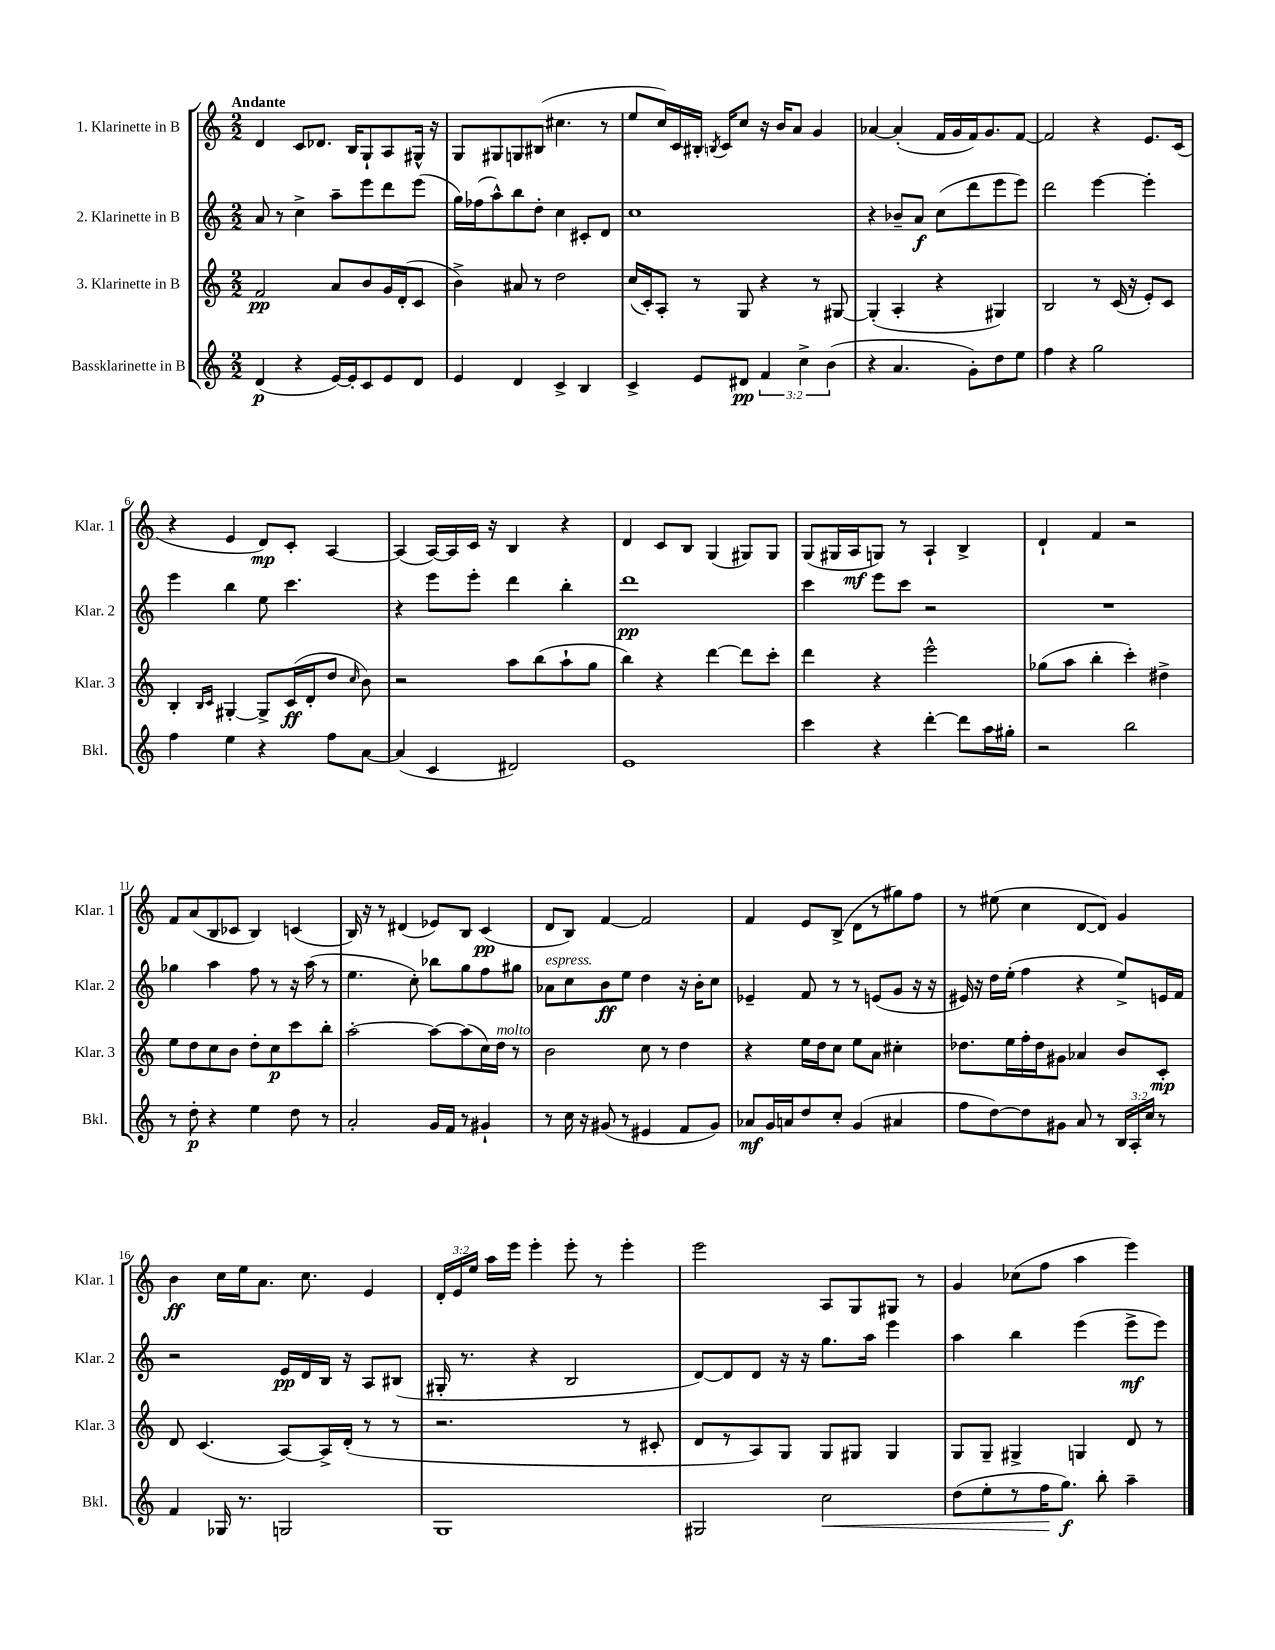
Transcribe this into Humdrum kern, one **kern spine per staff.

**kern	**kern	**kern	**kern
*staff4	*staff3	*staff2	*staff1
*clefG2	*clefG2	*clefG2	*clefG2
*k[]	*k[]	*k[]	*k[]
*M2/2	*M2/2	*M2/2	*M2/2
(4d	2f	8a	4d
.	.	8r	.
4r	.	4cc^	8c
.	.	.	8.d-
[16e)	8a	8aa~	.
16e']	.	.	16B
8c	8b	8eee	8G`
8e	16g	8ddd	8A
.	(16d'	.	.
8d	8c	(8eee	16G#^^
.	.	.	16r
=	=	=	=
4e	4b^)	16gg)	8G
.	.	(16ff-	.
.	.	8aa^^)	8G#
4d	8a#	8bb	8G
.	8r	8dd'	(8B#
4c^	2dd	4cc	4.cc#
4B	.	8c#'	.
.	.	8d	8r
=	=	=	=
4c^	(16cc	1cc	8ee
.	16c')	.	.
.	8A'	.	16cc)
.	.	.	16c
8e	8r	.	16B#'
.	.	.	8qB
.	.	.	16c
8d#	8G	.	8cc
6f	4r	.	16r
.	.	.	16b
.	.	.	8a
6cc^	.	.	.
.	8r	.	4g
(6b	.	.	.
.	[8G#	.	.
=	=	=	=
4r	(4G#']	4r	[4a-
4.a	4A'	8b-~	(4a-']
.	.	8a	.
.	4r	(8cc	16f
.	.	.	16g
8g')	.	8ddd	16f)
.	.	.	8.g
8dd	4G#)	8eee	.
8ee	.	8eee)	[8f
=	=	=	=
4ff	2B	2ddd	2f]
4r	.	.	.
2gg	8r	[4eee	4r
.	(16c	.	.
.	16r	.	.
.	8e')	4eee']	8.e
.	8c	.	.
.	.	.	(16c
=	=	=	=
4ff	4B'	4eee	4r
.	16qqB	.	.
.	16qqc	.	.
4ee	[4G#'	4bb	4e
4r	8G#^]	8ee	8d)
.	(16c	4.ccc	8c'
.	16d'	.	.
8ff	8dd	.	[4A
.	16qqcc	.	.
[8a	8b)	.	.
=	=	=	=
(4a]	2r	4r	(4A]
4c	.	8eee	[16A)
.	.	.	16A]
.	.	8eee'	16c
.	.	.	16r
2d#)	8aa	4ddd	4B
.	(8bb	.	.
.	8aa`	4bb'	4r
.	8gg	.	.
=	=	=	=
1e	4bb)	1ddd	4d
.	4r	.	8c
.	.	.	8B
.	[4ddd	.	(4G
.	8ddd]	.	8G#)
.	8ccc'	.	8G#
=	=	=	=
4ccc	4ddd	4ccc	(8G
.	.	.	16G#
.	.	.	16A
4r	4r	8eee	8G)
.	.	8ccc	8r
[4ddd'	2eee^^	2r	4A`
8ddd]	.	.	4B^
16aa	.	.	.
16gg#'	.	.	.
=	=	=	=
2r	(8gg-	1r	4d`
.	8aa	.	.
.	4bb'	.	4f
2bb	4ccc')	.	2r
.	4dd#^	.	.
=	=	=	=
8r	8ee	4gg-	8f
8dd'	8dd	.	(8a
4r	8cc	4aa	8B
.	8b	.	8c-
4ee	8dd'	8ff	4B)
.	8cc	8r	.
8dd	8ccc	16r	(4c
.	.	(16aa	.
8r	8bb'	8r	.
=	=	=	=
2a'	[2aa'	4.ee	16B)
.	.	.	16r
.	.	.	8r
.	.	.	(4d#
.	.	8cc')	.
16g	8aa_	8bb-	8e-)
16f	.	.	.
8r	(8aa]	8gg	8B
4g#`	16cc)	8ff	(4c
.	16dd	.	.
.	8r	8gg#	.
=	=	=	=
8r	2b	8a-	8d
16cc	.	8cc	8B)
16r	.	.	.
(8g#	.	8b	[4f
8r	.	8ee	.
4e#	8cc	4dd	2f]
.	8r	.	.
8f	4dd	16r	.
.	.	16b'	.
8g#)	.	8cc	.
=	=	=	=
8a-	4r	4e-~	4f
16g	.	.	.
16a	.	.	.
8dd	16ee	8f	8e
.	16dd	.	.
8cc'	8cc	8r	(8B^
(4g	8ee	8r	8d
.	8a	(8e	8r
4a#	4cc#'	8g	8gg#)
.	.	16r	8ff
.	.	16r	.
=	=	=	=
8ff	8.dd-	16e#)	8r
.	.	16r	.
[8dd)	.	16dd	(8ee#
.	16ee	(16ee'	.
8dd]	16ff'	4ff	4cc
.	16dd-	.	.
8g#	8g#	.	.
8a	4a-	4r	[8d
8r	.	.	8d])
24B	8b	8ee^)	4g
24A'	.	.	.
24cc	.	.	.
8r	8c'	16e	.
.	.	16f	.
=	=	=	=
4f	8d	2r	4b
.	(4.c	.	.
16G-	.	.	16cc
8.r	.	.	16ee
.	.	.	8.a
2G	[8A)	16e	.
.	.	16d	8.cc
.	16A^]	16B	.
.	(16d'	16r	.
.	8r	8A	4e
.	8r	(8B#	.
=	=	=	=
1G	2.r	16G#'	24d'
.	.	.	24e
.	.	8.r	.
.	.	.	24ee
.	.	.	16aa
.	.	.	16eee
.	.	4r	4eee'
.	.	2B	8eee'
.	.	.	8r
.	8r	.	4eee'
.	8c#'	.	.
=	=	=	=
2G#	8d	[8d)	2eee
.	8r	8d]	.
.	8A)	8d	.
.	8G	16r	.
.	.	16r	.
2cc	8G	8.gg	8A
.	8G#	.	8G
.	.	16aa	.
.	4G#	4eee	8G#
.	.	.	8r
=	=	=	=
(8dd	8G	4aa	4g
8ee'	8G~	.	.
8r	4G#^	4bb	(8cc-
16ff	.	.	8ff
8.gg)	.	.	.
.	4G	(4eee	4aa
8bb'	.	.	.
4aa~	8d	8eee^	4eee)
.	8r	8eee)	.
==	==	==	==
*-	*-	*-	*-
